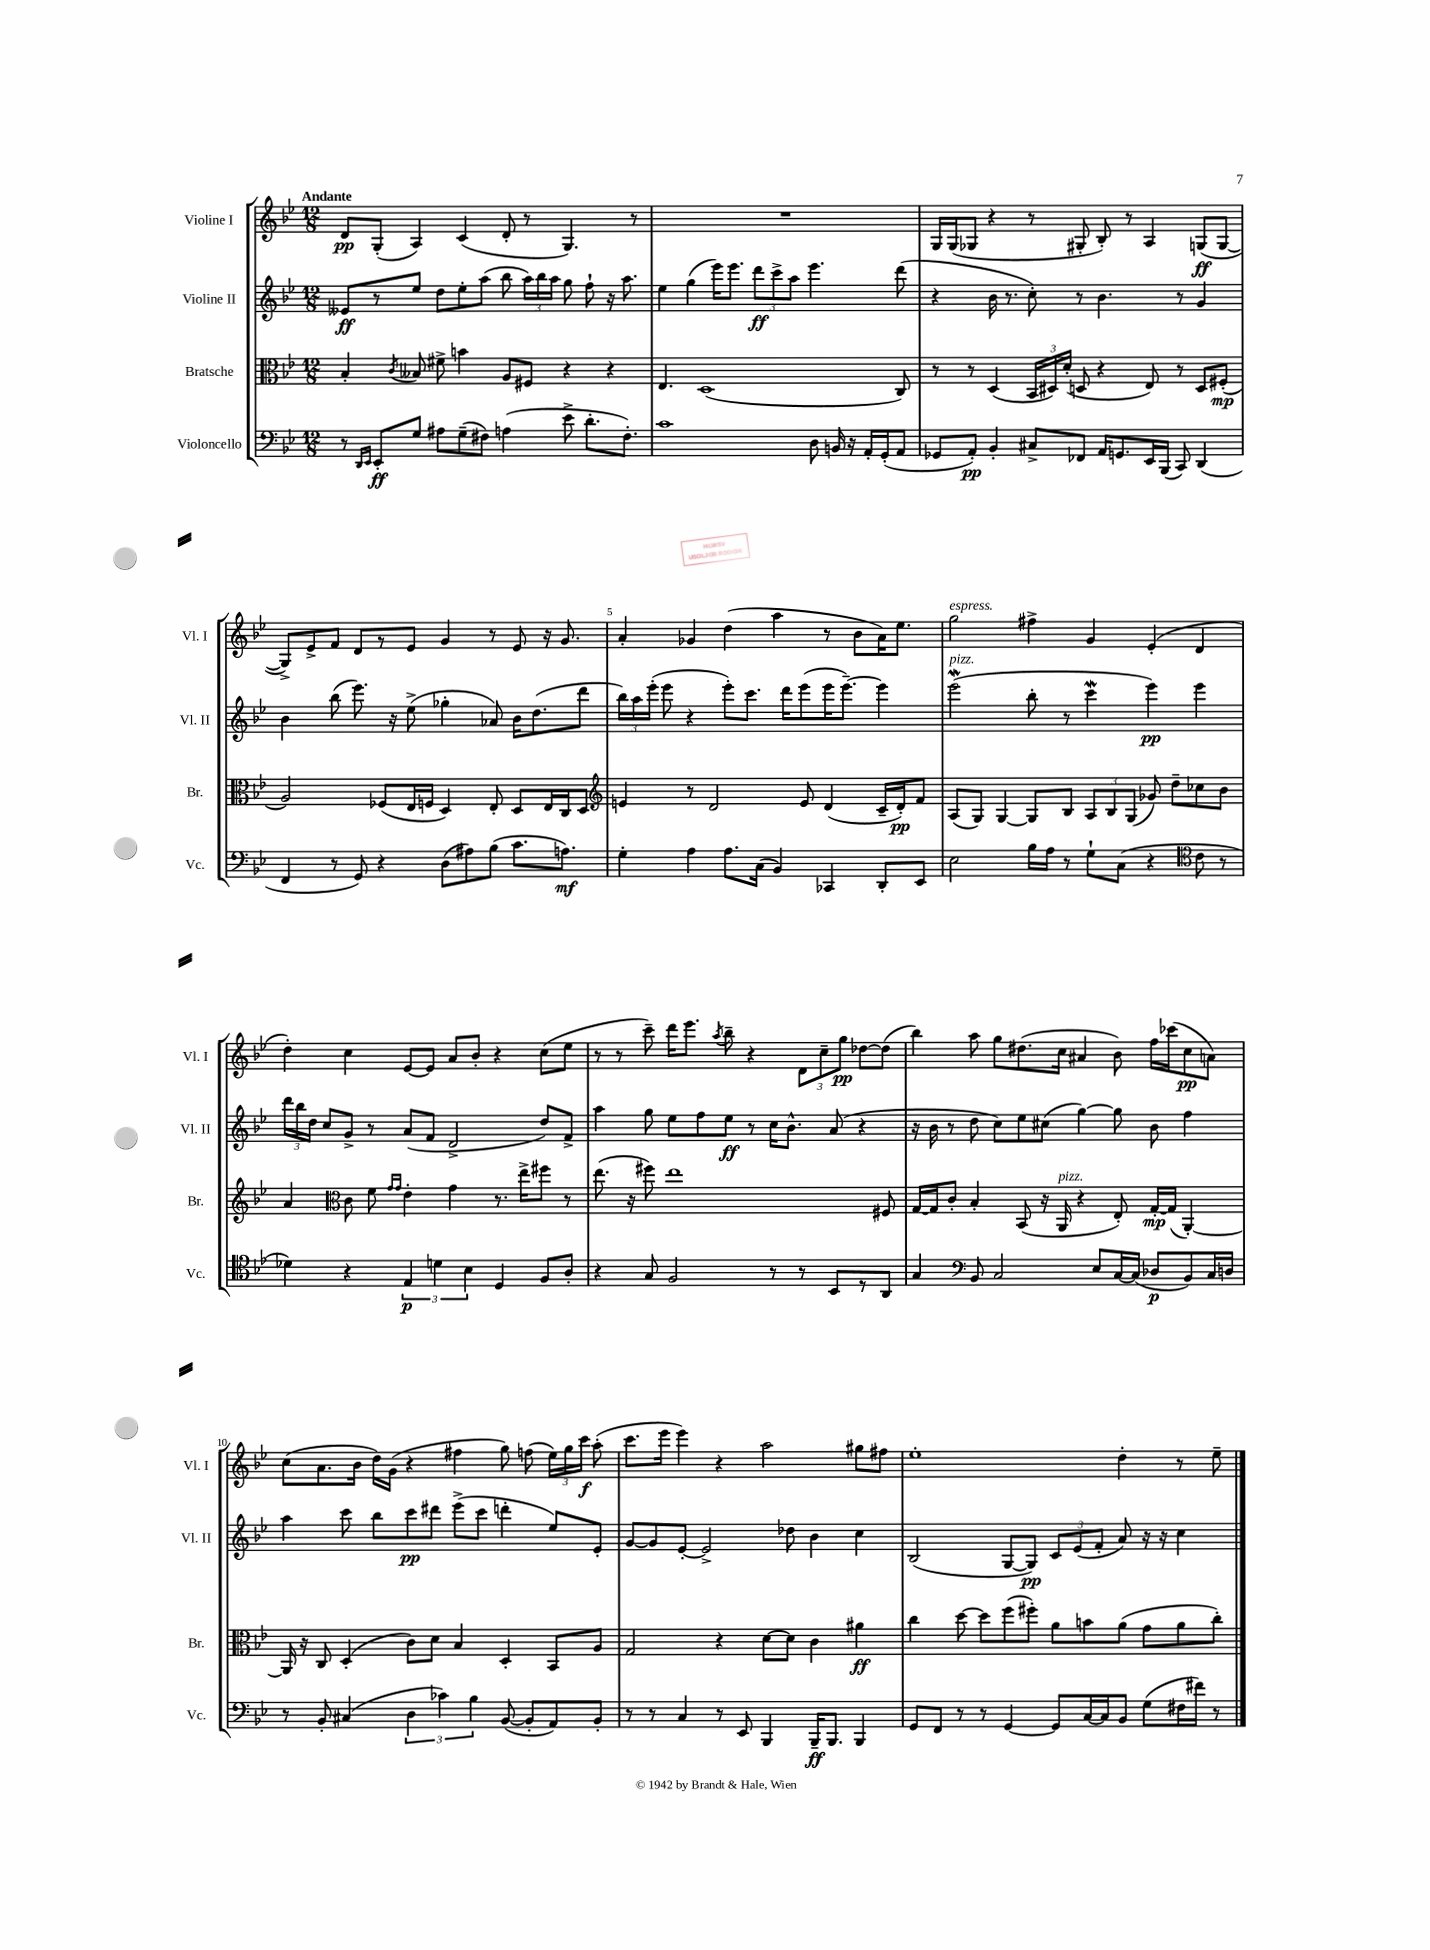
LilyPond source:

<<
\new StaffGroup <<
\new Staff = "s0" \with { instrumentName = "Violine I" shortInstrumentName = "Vl. I" } {
    \clef treble \key bes \major \numericTimeSignature \time 12/8 \tempo "Andante"
    \autoBeamOff d'8[\pp g8]-.( a4) c'4( d'8-. r8 g4.) r8 |
    R1. |
    g16[ g16( ges8] r4 r8 gis8-. bes8-.) r8 a4 g8[\ff( g8]~ |
    g8[->) ees'8-> f'8] d'8[ r8 ees'8] g'4 r8 ees'8 r16 g'8. |
    a'4-. ges'4 d''4( a''4 r8 bes'8[ a'16) ees''8.] |
    g''2^\markup { \italic "espress." } fis''4-> g'4 ees'4-.( d'4 |
    d''4-.) c''4 ees'8[~ ees'8] a'8[ bes'8]-. r4 c''8[( ees''8] |
    r8 r8 c'''8--) d'''16[ ees'''8.] \acciaccatura { a''8 } bes''8-- r4 \tuplet 3/2 { d'8[ c''8-- g''8]\pp } des''8[~ des''8]( |
    bes''4) a''8 g''8[ dis''8.( c''16] ais'4 bes'8) f''16[ ces'''16( c''8\pp a'8]) |
    c''8[( a'8. bes'16] d''16[) g'16]( r4 fis''4 g''8) f''8( \tuplet 3/2 { ees''16[) g''16 c'''16]\f } a''8-.( |
    c'''8.[ ees'''16] ees'''4) r4 a''2 gis''8[ fis''8] |
    ees''1-. d''4-. r8 ees''8-- \bar "|." |
}
\new Staff = "s1" \with { instrumentName = "Violine II" shortInstrumentName = "Vl. II" } {
    \clef treble \key bes \major \numericTimeSignature \time 12/8
    \autoBeamOff eeses'8[\ff r8 ees''8] d''8[ ees''8-. a''8]( bes''8 \tuplet 3/2 { a''16[) bes''16 a''16] } g''8 f''8-! r16 a''8. |
    ees''4 g''4( ees'''16[) ees'''8.] \tuplet 3/2 { d'''8[\ff c'''8-> a''8] } ees'''4. d'''8( |
    r4 bes'16 r8. c''8-.) r8 bes'4. r8 g'4 |
    bes'4 bes''8( ees'''8.) r16 ees''8->( ges''4-. aes'8) bes'16[ d''8.( d'''8] |
    \tuplet 3/2 { bes''16[) a''16 ees'''16]-.( } ees'''8 r4 ees'''8[-.) c'''8.] d'''16[ ees'''8( ees'''16 ees'''8.]~--) ees'''4 |
    ees'''2\mordent^\markup { \italic "pizz." }( bes''8-. r8 c'''4\mordent ees'''4\pp) ees'''4 |
    \tuplet 3/2 { d'''16[ bes''16 d''16] } c''8[ g'8]-> r8 a'8[( f'8] d'2-> d''8[) f'8]-> |
    a''4 g''8 ees''8[ f''8 ees''8]\ff r8 c''16[ bes'8.]-^ a'8( r4 |
    r16 bes'16 r8 d''8 c''8[) ees''8 cis''8]( g''4~) g''8 bes'8 f''4 |
    a''4 c'''8 bes''8[ c'''8\pp dis'''8] ees'''8[->( c'''8] d'''4-. ees''8[) ees'8]-. |
    g'8[~ g'8 ees'8]~-. ees'2-> des''8 bes'4 c''4 |
    bes2( g8[~ g8]\pp) \tuplet 3/2 { c'8[ ees'8( f'8]-. } a'8) r16 r16 c''4 \bar "|." |
}
\new Staff = "s2" \with { instrumentName = "Bratsche" shortInstrumentName = "Br." } {
    \clef alto \key bes \major \numericTimeSignature \time 12/8
    \autoBeamOff bes4-. \acciaccatura { c'8 } beses8 fis'8-> b'4 a8[ fis8] r4 r4 |
    ees4. d1( c8) |
    r8 r8 d4( \tuplet 3/2 { bes,16[ dis16) d'16]-.( } d8 r4 ees8) r8 d8[ fis8]-.\mp( |
    a2) fes8[( ees16 f16] d4) ees8-. d8[ ees16 c16 d8] |
    \clef treble e'4 r8 d'2 e'8 d'4( c'16[-- d'16-.\pp) f'8] |
    a8[( g8]) g4~ g8[ bes8] \tuplet 3/2 { a8[ bes8 g8]( } ges'8) d''8[-- ces''8 bes'8] |
    a'4 \clef alto c'8 f'8 \grace { g'16[ g'16] } ees'4-. g'4 r8. ees''16[-> fis''8] r8 |
    ees''8.( r16 fis''8) ees''1 fis8 |
    g16[~ g16 c'8]-. bes4-. bes,8( r16 a,16^\markup { \italic "pizz." } r4 ees8-.) g16[~-.\mp g16]( a,4~-.) |
    a,16 r16 c8 d4-.( c'8[) d'8] bes4 d4-. bes,8[ a8] |
    g2 r4 d'8[~ d'8] c'4 ais'4\ff |
    c''4 d''8~ d''8[ f''8( fis''8]-.) a'8[ b'8 a'8]( g'8[ a'8 c''8]-.) \bar "|." |
}
\new Staff = "s3" \with { instrumentName = "Violoncello" shortInstrumentName = "Vc." } {
    \clef bass \key bes \major \numericTimeSignature \time 12/8
    \autoBeamOff r8 \grace { d,16[ ees,16] } ees,8[-.\ff g8] ais8[ g8--( fis8]) a4( ees'8-> d'8.[-. fis8.]-.) |
    c'1 d8 b,16 r16 a,16[-. g,16-.( a,8] |
    ges,8[ a,8]-.\pp) bes,4-. cis8[-> fes,8] a,16[ g,8. ees,16 bes,,16]( c,8) d,4( |
    f,4 r8 g,8) r4 d8[( ais8) bes8]( c'8.[ a8.]\mf) |
    g4-. a4 a8.[ c16]( bes,4) ces,4 d,8[-. ees,8] |
    ees2 bes16[ a16] r8 g8[-! c8]( r4 \clef tenor c'8 r8 |
    des'4) r4 \tuplet 3/2 { ees4\p d'4 bes4 } d4 f8[ a8]-. |
    r4 g8 f2 r8 r8 bes,8[ r8 a,8] |
    g4 \clef bass bes,8 c2 ees8[ c16~ c16]( des8[\p bes,8) c16 d16] |
    r8 bes,8-. cis4( \tuplet 3/2 { d4 ces'4) bes4 } bes,8~( bes,8[-. a,8) bes,8]-. |
    r8 r8 c4 r8 ees,8 bes,,4 bes,,16[--\ff bes,,8.] bes,,4 |
    g,8[ f,8] r8 r8 g,4~ g,8[ c16~ c16 bes,8] g8[( fis16 fis'16]) r8 \bar "|." |
}
>>
>>
\layout { \context { \Score \override BarNumber.break-visibility = ##(#f #t #t) barNumberVisibility = #(every-nth-bar-number-visible 5) } }
